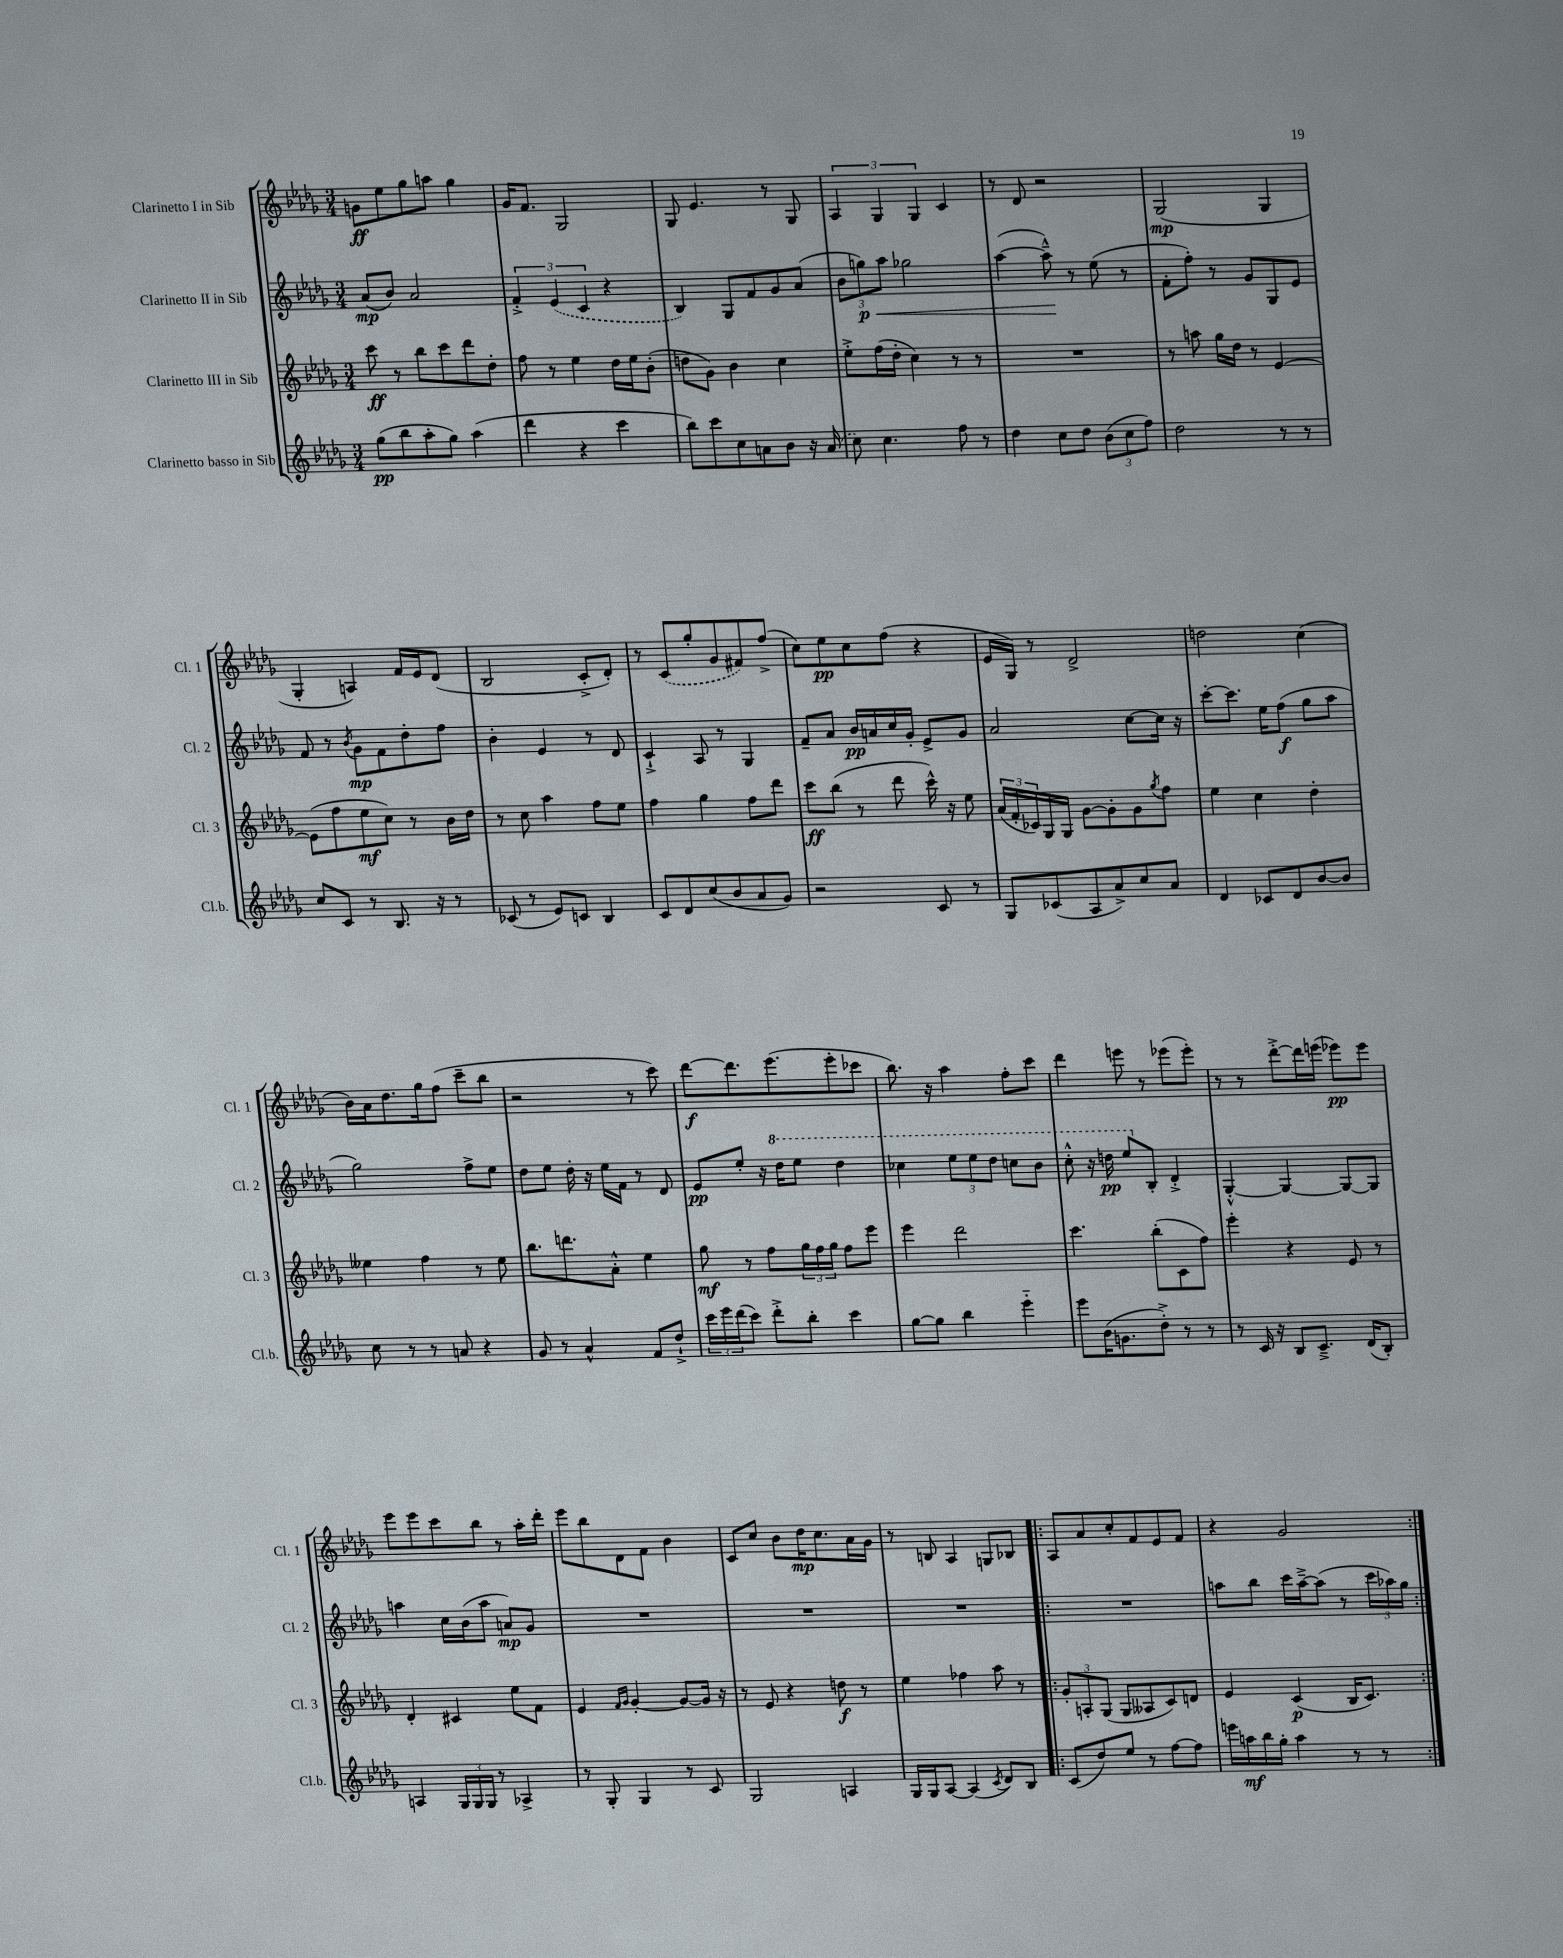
<<
\new StaffGroup <<
\new Staff = "s0" \with { instrumentName = "Clarinetto I in Sib" shortInstrumentName = "Cl. 1" } {
    \clef treble \key des \major \numericTimeSignature \time 3/4
    g'8\ff ees''8 ges''8 a''8 ges''4 |
    ges'16 f'8. ges2 |
    ges8 ees'4. r8 ges8 |
    \tuplet 3/2 { aes4 ges4 ges4 } c'4 |
    r8 des'8 r2 |
    ges2\mp( ges4 |
    ges4-. a4) f'16 ees'16 des'8( |
    bes2 c'8-.-> des'8-.) |
    r8 \once \slurDashed c'8( ges''8-. ges'8 fis'8) f''8->( |
    c''8) ees''8\pp c''8 f''8( r4 |
    ees'16 ges16) r8 des'2-> |
    d''2 c''4( |
    bes'16) aes'16 des''8. ges''16 f''8( c'''8-- bes''8 |
    r2 r8 c'''8) |
    des'''8~\f des'''8. ees'''8.( ees'''8-. ces'''8 |
    bes''8.) r16 aes''4 f''8-. c'''8 |
    des'''4 e'''8 r8 ees'''8( ees'''8-.) |
    r8 r8 des'''8~-.-> des'''16 e'''16( ees'''8\pp) ees'''8 |
    ees'''8 ees'''8 c'''8 bes''8 r8 aes''16-. des'''16-. |
    ees'''8 bes''8 des'8 f'8 bes'4 |
    c'8 c''8 bes'8 des''16\mp c''8. aes'16 ges'16 |
    r8 b8 aes4 g8 bes8 |
    \repeat volta 2 { aes8 aes'8 c''8-. f'8 ees'8 f'8 |
    r4 ges'2 | }
}
\new Staff = "s1" \with { instrumentName = "Clarinetto II in Sib" shortInstrumentName = "Cl. 2" } {
    \clef treble \key des \major \numericTimeSignature \time 3/4
    aes'8\mp( bes'8) aes'2 |
    \tuplet 3/2 { f'4-.-> \once \slurDashed ees'4( c'4 } r4 |
    bes4) ges8 f'8 ges'8 aes'8( |
    \tuplet 3/2 { bes'8 g''8\p\<) aes''8 } ges''2 |
    aes''4~( aes''8---^\!) r8 ees''8( r8 |
    f'8-. f''8-.) r8 ges'8 ges8 ees'8 |
    f'8 r8 \acciaccatura { bes'8 } ges'8\mp f'8 des''8-. f''8 |
    bes'4-. ees'4 r8 des'8 |
    c'4-!-> aes8 r8 ges4 |
    f'8-- aes'8 bes'16\pp a'16 c''16 ges'16-. ees'8-> ges'8 |
    aes'2 c''8~ c''16 r16 |
    c'''8~-. c'''8. ees''16 f''8\f( ges''8 aes''8 |
    ges''2) f''8-> ees''8 |
    des''8 ees''8 des''16-. r16 ees''16 f'16 r8 des'8 |
    ees'8\pp ees''8-. r16 \ottava #1 des'''16 ees'''8 des'''4 |
    ces'''4 \tuplet 3/2 { ees'''8 ees'''8 des'''8 } c'''8 bes''8 |
    c'''8-.-^ r16 d'''16\pp ees'''8 \ottava #0 bes8-. des'4-.-> |
    ges4~-.-^ ges4~ ges8~ ges8 |
    a''4 c''16 bes'16( a''8 a'8\mp) ges'8 |
    R2. |
    R2. |
    R2. |
    \repeat volta 2 { R2. |
    a''8 bes''8 c'''16 a''16~---> a''8( r8 \tuplet 3/2 { c'''16 aes''16) ges''16 } | }
}
\new Staff = "s2" \with { instrumentName = "Clarinetto III in Sib" shortInstrumentName = "Cl. 3" } {
    \clef treble \key des \major \numericTimeSignature \time 3/4
    c'''8\ff r8 bes''8 c'''8 des'''8 des''8-. |
    f''8 r8 ees''4 des''16 ees''16 bes'8-.( |
    d''8 ges'8) bes'4 c''4 |
    ees''8-.-> f''16( des''16-. c''4) r8 r8 |
    R2. |
    r8 a''8 ges''16 des''16 r8 ees'4~ |
    ees'8( f''8 ees''8\mf c''8) r8 bes'16 des''16 |
    r8 c''8 aes''4 f''8 ees''8 |
    f''4 ges''4 f''8 des'''8 |
    c'''8\ff bes''8( r8 des'''8 c'''16-^) r16 ees''8 |
    \tuplet 3/2 { aes'16( f'16-. ces'16) } ges16 ges16 ges'8~ ges'8-. ges'8 \acciaccatura { ges''8 } f''8 |
    ees''4 c''4 des''4-. |
    eeses''4 f''4 r8 eeses''8 |
    bes''8. d'''8. aes'8-.-^ ees''4 |
    ges''8\mf r8 f''8 \tuplet 3/2 { ges''16 f''16 ges''16 } f''8 ees'''8 |
    ees'''4 des'''2 |
    c'''4. bes''8-.( c'8 f''8) |
    ees'''4-. r4 ees'8 r8 |
    des'4-. cis'4 ees''8 f'8 |
    ees'4 \grace { f'16 ges'16 } ges'4~-. ges'8~ ges'16 r16 |
    r8 ees'8 r4 d''8\f r8 |
    ees''4 fes''4 aes''8 r8 |
    \repeat volta 2 { \tuplet 3/2 { ges'8-. a8-. ges8( } ges8 aeses8 c'8) d'8 |
    ees'4 c'4\p( bes16 c'8.) | }
}
\new Staff = "s3" \with { instrumentName = "Clarinetto basso in Sib" shortInstrumentName = "Cl.b." } {
    \clef treble \key des \major \numericTimeSignature \time 3/4
    ges''8\pp( bes''8 aes''8-. ges''8) aes''4( |
    des'''4 r4 c'''4 |
    bes''8) c'''8 c''8 a'8 bes'8 r16 \once \slurDashed a'16( |
    c''8) c''4. f''8 r8 |
    des''4 c''8 des''8 \tuplet 3/2 { bes'8( c''8 f''8) } |
    des''2 r8 r8 |
    c''8 c'8 r8 bes8. r16 r8 |
    ces'8( r8 ees'8) c'8 bes4 |
    c'8 des'8 c''8( bes'8 aes'8 ges'8) |
    r2 c'8 r8 |
    ges8 ces'8( aes8 aes'8->) c''8 aes'8 |
    des'4 ces'8 des'8 bes'8~ bes'8 |
    c''8 r8 r8 a'8 r4 |
    ges'8 r8 aes'4-^ f'8 des''8-!-> |
    \tuplet 3/2 { c'''16 ees'''16 des'''16( } c'''8) des'''8-.-> bes''8-. c'''4 |
    ges''8~ ges''8 bes''4 ees'''4-_ |
    ees'''8 bes'16( g'8. des''8-.->) r8 r8 |
    r8 c'16 r16 bes8 c'8.---> des'16( bes8-.) |
    a4 \tuplet 3/2 { ges16 ges16 ges16 } r8 aes4-> |
    r8 ges8-. ges4 r8 c'8 |
    ges2 a4 |
    ges16 ges16 aes8~ aes4( \acciaccatura { c'8 } des'8) bes8 |
    \repeat volta 2 { c'8( des''8) ees''8 r8 f''8~ f''8 |
    e'''16 a''16\mf bes''16 ges''16-. a''4 r8 r8 | }
}
>>
>>
\layout { \context { \Score \remove "Bar_number_engraver" } }
